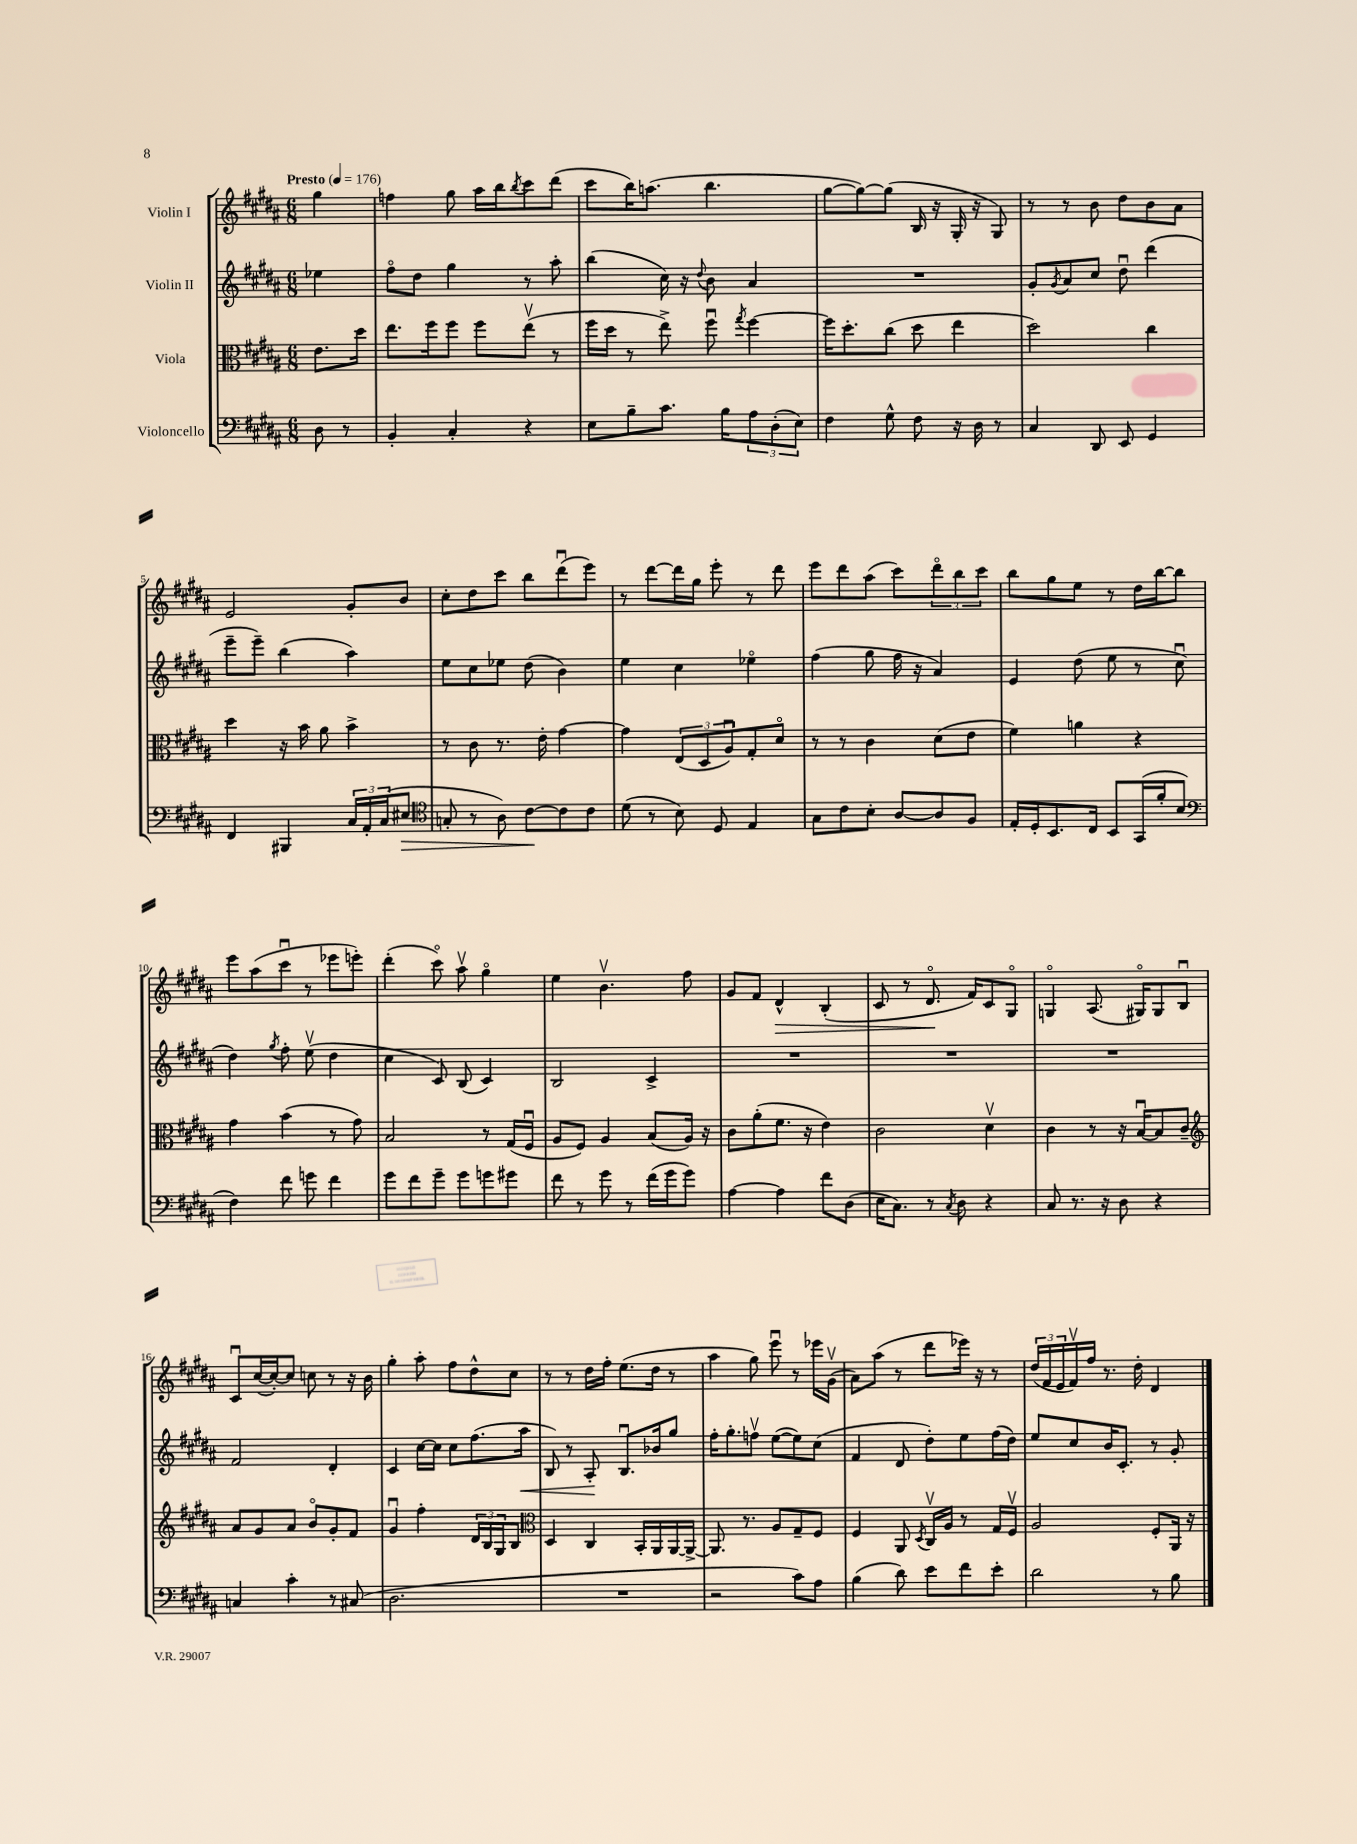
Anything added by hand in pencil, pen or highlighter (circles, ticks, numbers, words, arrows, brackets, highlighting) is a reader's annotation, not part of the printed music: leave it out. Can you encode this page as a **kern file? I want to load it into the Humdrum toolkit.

**kern	**dynam	**kern	**kern	**dynam	**kern	**dynam
*part4	*part4	*part3	*part2	*part2	*part1	*part1
*staff4	*staff4	*staff3	*staff2	*staff2	*staff1	*staff1
*I"Violoncello	*	*I"Viola	*I"Violin II	*	*I"Violin I	*
*clefF4	*	*clefC3	*clefG2	*	*clefG2	*
*k[f#c#g#d#a#]	*	*k[f#c#g#d#a#]	*k[f#c#g#d#a#]	*	*k[f#c#g#d#a#]	*
*M6/8	*	*M6/8	*M6/8	*	*M6/8	*
*MM176	*	*MM176	*MM176	*	*MM176	*
=	=	=	=	=	=	=
!	!	!	!	!	!LO:TX:a:B:t=Presto	!
8D#\	.	8.e\L	4ee-X\	.	4gg#\	.
8r	.	.	.	.	.	.
.	.	16dd#\Jk	.	.	.	.
=1	=1	=1	=1	=1	=1	=1
4BB'/	.	8.ee\L	8ff#\L	.	4ffn\	.
.	.	.	8dd#\J	.	.	.
.	.	16ff#\k	.	.	.	.
4C#'/	.	8ff#\J	4gg#\	.	8gg#\	.
.	.	8ff#\L	.	.	16aa#\LL	.
.	.	.	.	.	16bb\J	.
.	.	.	.	.	8qbb/	.
4r	.	(8eev\J	8r	.	8ccc#\	.
.	.	8r	8aa#'\	.	(8ddd#\J	.
=2	=2	=2	=2	=2	=2	=2
8E\L	.	16ff#\LL	(4bb\	.	8ccc#\L	.
.	.	16dd#\JJ	.	.	.	.
8B~\	.	8r	.	.	16bb\K)	.
.	.	.	.	.	(8.aan\J	.
8.c#\J	.	8ee^\)	16cc#\)	.	.	.
.	.	.	16r	.	.	.
.	.	.	8qqdd#/	.	.	.
.	.	8ff#u\	8b\	.	4.bb\	.
16B\KL	.	.	.	.	.	.
.	.	8qgg#/	.	.	.	.
12A#\	.	[4ff#\	4a#/	.	.	.
(12D#'\	.	.	.	.	.	.
12E\J)	.	.	.	.	.	.
=3	=3	=3	=3	=3	=3	=3
4F#\	.	16ff#\KL]	2.r	.	[8gg#\L	.
.	.	8.dd#'\	.	.	.	.
.	.	.	.	.	8gg#\_)	.
8G#^^\	.	(8cc#\J	.	.	(8gg#\J]	.
8F#\	.	8dd#\	.	.	16B/	.
.	.	.	.	.	16r	.
16r	.	4ee\	.	.	16G#'/	.
16D#\	.	.	.	.	16r	.
8r	.	.	.	.	8G#/)	.
=4	=4	=4	=4	=4	=4	=4
4C#/	.	2dd#\)	8g#'/L	.	8r	.
.	.	.	8qg#/	.	.	.
.	.	.	8a#/	.	8r	.
8DD#/	.	.	8cc#/J	.	8b\	.
8EE/	.	.	8dd#u\	.	8dd#\L	.
4GG#/	.	4cc#\	(4ddd#\	.	8b\	.
.	.	.	.	.	8a#\J	.
!!LO:LB:g=z
=5	=5	=5	=5	=5	=5	=5
4FF#/	.	4dd#\	8eee~\L	.	2e/	.
.	.	.	8eee~\J)	.	.	.
4BBB#X/	.	16r	(4bb\	.	.	.
.	.	16b\	.	.	.	.
.	.	8a#\	.	.	.	.
24C#/LL	.	4b^\	4aa#\)	.	8g#'/L	.
24AA#'/	.	.	.	.	.	.
(24C#/J	.	.	.	.	.	.
!	!LO:HP:b	!	!	!	!	!
8E#X/J	>	.	.	.	8b/J	.
=6	=6	=6	=6	=6	=6	=6
*clefC4	*	*	*	*	*	*
8Gn'/	.	8r	8ee\L	.	8cc#'\L	.
8r	.	8c#\	8cc#\	.	8dd#\	.
8A#\)	.	8.r	8ee-X\J	.	8ccc#\J	.
[8c#\L	.	.	(8dd#\	.	8bb\L	.
.	.	16e'\	.	.	.	.
8c#\]	]	[4g#\	4b\)	.	(8ddd#u\	.
8c#\J	.	.	.	.	8eee\J)	.
=7	=7	=7	=7	=7	=7	=7
(8d#\	.	4g#\]	4ee\	.	8r	.
8r	.	.	.	.	[8ddd#\L	.
8B\)	.	(12E/L	4cc#\	.	16ddd#\L]	.
.	.	.	.	.	16gg#\JJ	.
.	.	12D#/	.	.	.	.
8D#/	.	.	.	.	8eee'\	.
.	.	12A#u/)	.	.	.	.
4E/	.	8G#'/	4ee-X\	.	8r	.
.	.	8d#/J	.	.	8ddd#\	.
=8	=8	=8	=8	=8	=8	=8
8G#\L	.	8r	(4ff#\	.	8eee\L	.
8c#\	.	8r	.	.	8ddd#\	.
8B'\J	.	4c#\	8gg#\	.	(8aa#\J	.
[8A#/L	.	.	16ff#\	.	8ccc#\L)	.
.	.	.	16r	.	.	.
8A#/]	.	(8d#\L	4a#/)	.	12ddd#\	.
.	.	.	.	.	12bb\	.
8F#/J	.	8e\J	.	.	.	.
.	.	.	.	.	12ccc#\J	.
=9	=9	=9	=9	=9	=9	=9
16E'/LL	.	4f#\)	4e/	.	8bb\L	.
16D#'/J	.	.	.	.	.	.
8.BB/	.	.	.	.	8gg#\	.
.	.	4an\	(8dd#\	.	8ee\J	.
16C#/Jk	.	.	.	.	.	.
8BB/L	.	.	8ee\	.	8r	.
(16GG#/L	.	4r	8r	.	16dd#\LL	.
16f#'/J	.	.	.	.	[16bb\J	.
8B/J	.	.	8cc#u\	.	8bb\J]	.
!!LO:LB:g=z
=10	=10	=10	=10	=10	=10	=10
*clefF4	*	*	*	*	*	*
4F#\)	.	4g#\	4dd#\)	.	8eee\L	.
.	.	.	.	.	(8aa#\	.
.	.	.	8qgg#/	.	.	.
8f#\	.	(4b\	8ff#'\	.	8ccc#u\J	.
8gn\	.	.	(8eev\	.	8r	.
4f#\	.	8r	4dd#\	.	8eee-X\L	.
.	.	8g#\)	.	.	8eeen'\J)	.
=11	=11	=11	=11	=11	=11	=11
8g#\L	.	2B/	4cc#\	.	(4ddd#'\	.
8f#\	.	.	.	.	.	.
8g#~\J	.	.	8c#/)	.	8ccc#\)	.
8g#\L	.	.	(8B/	.	8aa#v\	.
8gn\	.	8r	4c#/)	.	4gg#\	.
8g#X\J	.	(16G#/LL	.	.	.	.
.	.	16F#u/JJ	.	.	.	.
=12	=12	=12	=12	=12	=12	=12
8f#\	.	8A#/L	2B/	.	4ee\	.
8r	.	8F#/J)	.	.	.	.
8g#\	.	4A#/	.	.	4.bv\	.
8r	.	.	.	.	.	.
(16f#\LL	.	(8B/L	4c#^/	.	.	.
16g#\J	.	.	.	.	.	.
8g#\J)	.	16A#/Jk)	.	.	8ff#\	.
.	.	16r	.	.	.	.
=13	=13	=13	=13	=13	=13	=13
[4A#\	.	8c#\L	2.r	.	8g#/L	.
.	.	(8a#'\	.	.	8f#/J	.
!	!	!	!	!	!	!LO:HP:b
4A#\]	.	8.f#\J	.	.	4d#^^/	>
.	.	16r	.	.	.	.
8f#\L	.	4e\)	.	.	(4B'/	.
(8D#\J	.	.	.	.	.	.
=14	=14	=14	=14	=14	=14	=14
16E\KL	.	2c#\	2.r	.	8c#/	.
8.C#\J)	.	.	.	.	.	.
.	.	.	.	.	8r	.
8r	.	.	.	.	8.d#/	.
8qC#/	.	.	.	.	.	.
8D#\	.	.	.	.	.	.
.	.	.	.	.	16f#/KL)	]
4r	.	4d#v\	.	.	8c#/	.
.	.	.	.	.	8G#/J	.
=15	=15	=15	=15	=15	=15	=15
8C#/	.	4c#\	2.r	.	4Gn/	.
8.r	.	.	.	.	.	.
.	.	8r	.	.	(8.A#/	.
16r	.	.	.	.	.	.
8D#\	.	16r	.	.	.	.
.	.	[16Bu/KL	.	.	16G#X/KL)	.
4r	.	8B/]	.	.	8G#/	.
.	.	8c#~/J	.	.	8Bu/J	.
!!LO:LB:g=z
=16	=16	=16	=16	=16	=16	=16
*	*	*clefG2	*	*	*	*
4Cn/	.	8a#/L	2f#/	.	8c#u/L	.
.	.	8g#/	.	.	([16cc#/L	.
.	.	.	.	.	16cc#'/J_)	.
4c#'\	.	8a#/J	.	.	8cc#/J]	.
.	.	8b/L	.	.	8ccn\	.
8r	.	8g#'/	4d#'/	.	8r	.
(8C#X/	.	8f#/J	.	.	16r	.
.	.	.	.	.	16b\	.
=17	=17	=17	=17	=17	=17	=17
2.D#\	.	4g#u/	4c#/	.	4gg#'\	.
.	.	4ff#'\	[16cc#\LL	.	8aa#'\	.
.	.	.	16cc#\JJ]	.	.	.
.	.	.	8cc#\L	.	8ff#\L	.
.	.	24d#/LL	(8.ff#\	.	8dd#^^\	.
.	.	24B/	.	.	.	.
.	.	24G#/J	.	.	.	.
.	.	8B/J	.	.	8cc#\J	.
!	!	!	!	!LO:HP:b	!	!
.	.	.	16aa#\Jk	<	.	.
=18	=18	=18	=18	=18	=18	=18
*	*	*clefC3	*	*	*	*
2.r	.	4D#/	8B/)	.	8r	.
.	.	.	8r	.	8r	.
.	.	4C#/	8A#'/	.	16dd#\LL	.
.	.	.	.	.	16ff#'\JJ	.
.	.	.	8.Bu/L	[	(8.ee\L	.
.	.	16BB'/LL	.	.	.	.
.	.	16AA#/	16b-X/k	.	16dd#\Jk	.
.	.	[16AA#/	8gg#/J	.	8r	.
.	.	16AA#^/JJ_	.	.	.	.
=19	=19	=19	=19	=19	=19	=19
2r	.	8.AA#/]	16ff#'\KL	.	4aa#\	.
.	.	.	8.gg#'\	.	.	.
.	.	8.r	.	.	.	.
.	.	.	8ffnv\J	.	8gg#\)	.
.	.	8A#/L	([8ee\L	.	8eeeu\	.
8c#\L)	.	8G#~/	8ee\])	.	8r	.
8A#\J	.	8F#/J	(8cc#\J	.	16eee-X\LL	.
.	.	.	.	.	(16g#v\JJ	.
=20	=20	=20	=20	=20	=20	=20
(4B\	.	4F#/	4f#/	.	8a#\L)	.
.	.	.	.	.	(8aa#\J	.
8d#\)	.	8AA#/	8d#/	.	8r	.
.	.	8qD#/	.	.	.	.
8e\L	.	16C#v/LL	8dd#'\L)	.	8ddd#\L	.
.	.	16A#/JJ	.	.	.	.
8f#\	.	8r	8ee\	.	16eee-X\Jk)	.
.	.	.	.	.	16r	.
8e'\J	.	16G#/LL	(16ff#\L	.	8r	.
.	.	16F#v/JJ	16dd#\JJ)	.	.	.
=21	=21	=21	=21	=21	=21	=21
2d#\	.	2A#/	8ee/L	.	(24dd#/LL	.
.	.	.	.	.	24f#/	.
.	.	.	.	.	24e/	.
.	.	.	8cc#/	.	16f#v/)	.
.	.	.	.	.	16ff#/JJ	.
.	.	.	16b/K	.	8.r	.
.	.	.	8.c#'/J	.	.	.
.	.	.	.	.	16dd#'\	.
8r	.	8F#'/L	8r	.	4d#/	.
8B\	.	16AA#/Jk	8g#'/	.	.	.
.	.	16r	.	.	.	.
==	==	==	==	==	==	==
*-	*-	*-	*-	*-	*-	*-
